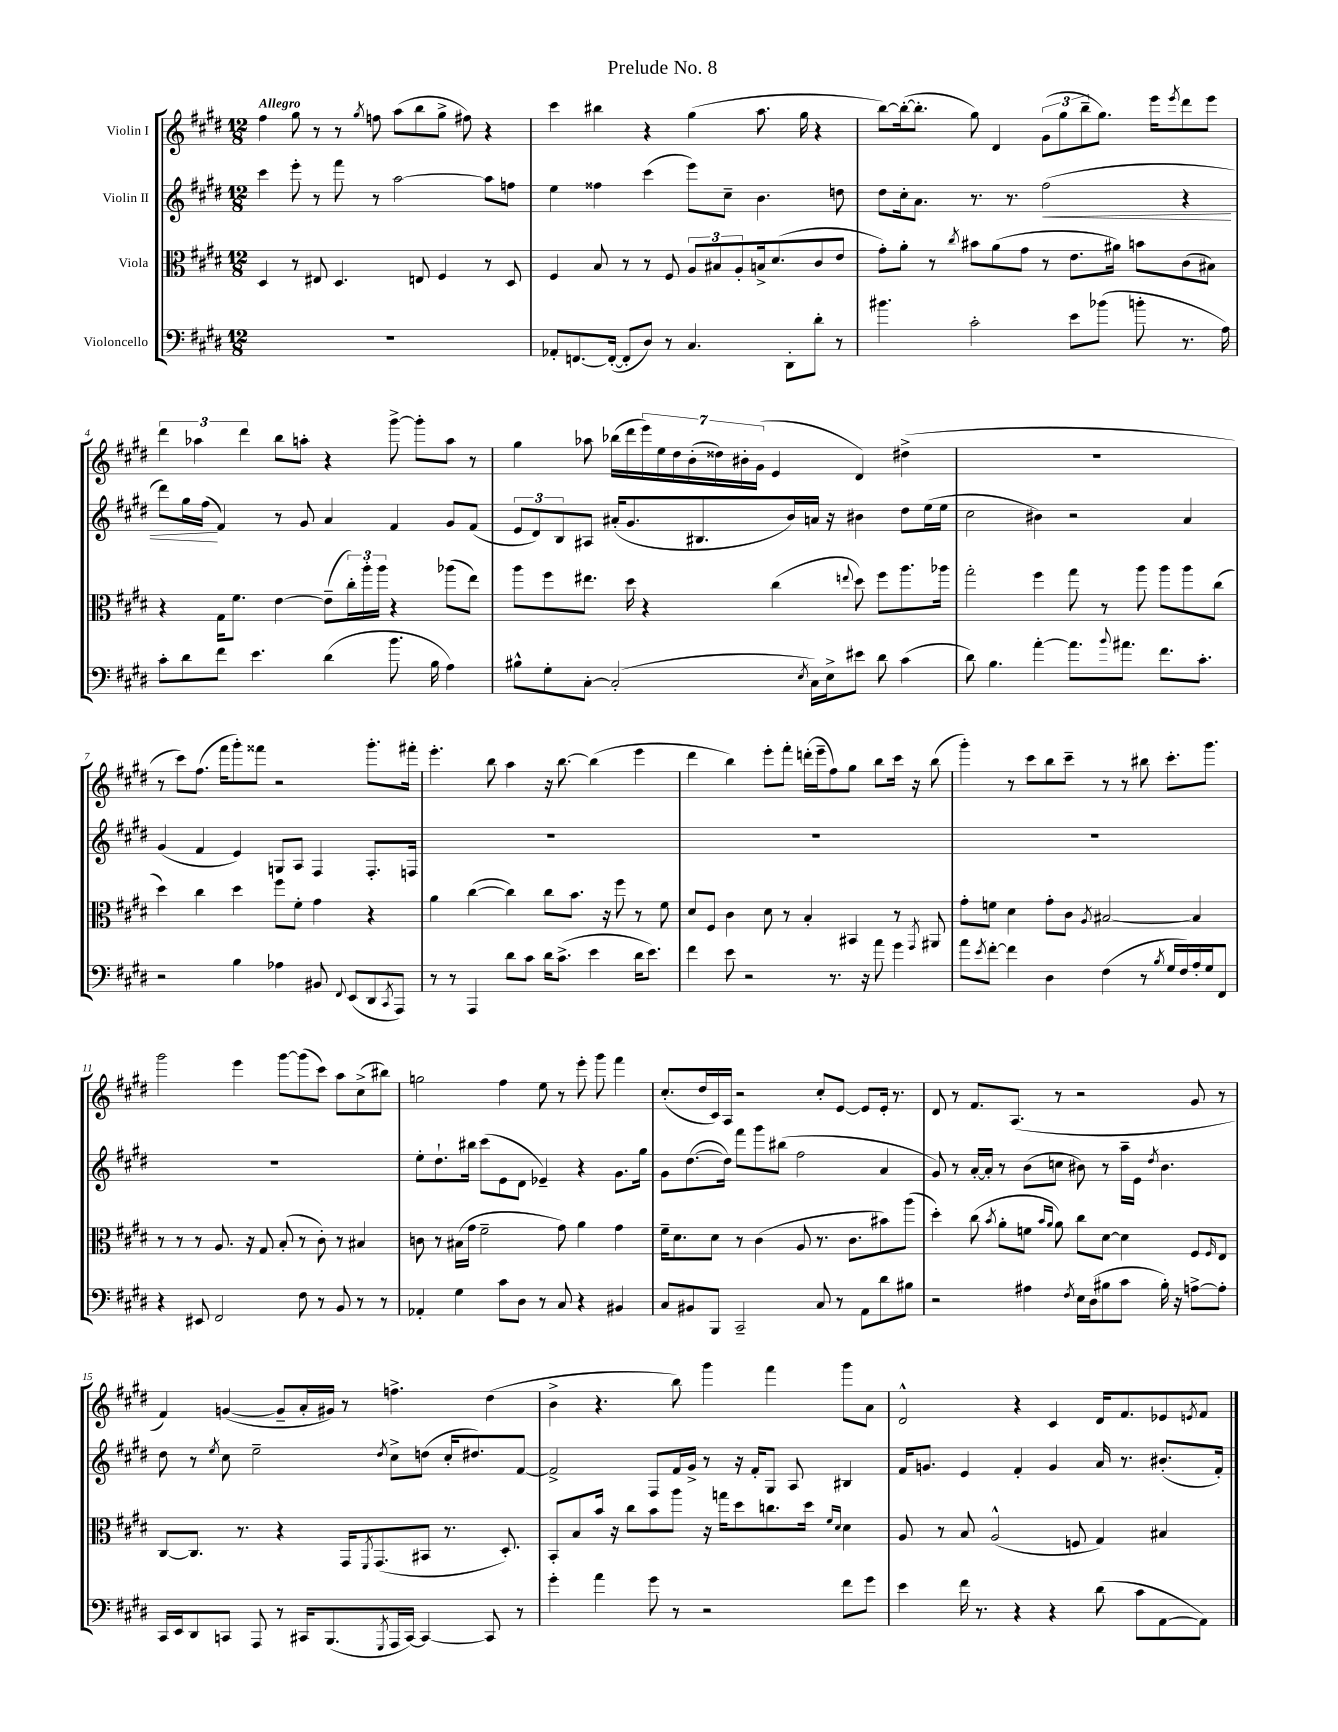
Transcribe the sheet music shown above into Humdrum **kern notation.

**kern	**kern	**kern	**kern
*staff4	*staff3	*staff2	*staff1
*clefF4	*clefC3	*clefG2	*clefG2
*k[f#c#g#d#]	*k[f#c#g#d#]	*k[f#c#g#d#]	*k[f#c#g#d#]
*M12/8	*M12/8	*M12/8	*M12/8
1.r	4D#/	4ccc#\	4ff#\
.	8r	8eee'\	8gg#\
.	8E#/	8r	8r
.	4.D#/	8fff#\	8r
.	.	.	8qgg#/
.	.	8r	8ff\
.	.	[2aa\	(8aa\L
.	8E/	.	8bb\
.	4F#/	.	8gg#^\J
.	.	.	8ff#\)
.	8r	8aa\]L	4r
.	8D#/	8ff\J	.
=	=	=	=
8AA-'/L	4F#/	4ee\	4ccc#\
[8.FF/	.	.	.
.	8B/	4ff##\	4bb#\
(16FF'/_Jk	.	.	.
8FF'/]L	8r	.	.
8D#/J)	8r	(4ccc#\	4r
8r	8F#/	.	.
4.C#/	12A/L	8eee\L)	(4gg#\
.	12B#/	.	.
.	.	8cc#~\J	.
.	12A'/	.	.
.	16B^/k	4.b\	8.aa\
.	(8.d#/	.	.
8DD#'\L	.	.	.
.	.	.	16gg#\
8d#'\J	8c#/	.	4r
8r	8e/J	8dd\	.
=	=	=	=
4.b#\	8g#'\L)	8dd#\L	[8bb\L)
.	8a'\J	16cc#'\k	(16bb'\_k
.	.	8.a\J	8.bb'\]J
.	8r	.	.
.	8qcc#/	.	.
2c#'\	8b#\L	8.r	8gg#\)
.	(8a\	.	4d#/
.	.	8.r	.
.	8g#\J	.	.
.	8r	(2ff#\	(12g#\L
.	.	.	12gg#\
8e\L	8.e\L	.	.
.	.	.	12bb~\
(8b-\J	.	.	8.gg#\J)
.	16a#\Jk)	.	.
8b'\	8b\L	.	.
.	.	.	16eee\LK
.	.	.	8qeee/
8.r	(8c#\	4r	8ddd#\
.	8B#\J)	.	8eee\J
16A\)	.	.	.
=	=	=	=
8c#'\L	4r	8ddd#\L)	6ddd#\
8d#\	.	16gg#\L	.
.	.	.	6aa-\
.	.	(16ff#\JJ	.
8f#\J	16G#\LK	4f#/)	.
.	8.f#\J	.	.
.	.	.	6ddd#\
4.e\	.	.	.
.	[4e\	8r	8bb\L
.	.	8g#/	8aa'\J
(4d#\	(8e~\]L	4a/	4r
.	24cc#'\L)	.	.
.	24aa'\	.	.
.	24aa\JJ	.	.
8.b\	4r	4f#/	[8ggg#^\
.	.	.	8ggg#'\]L
16B\	.	.	.
4A\)	(8aa-\L	8g#/L	8aa\J
.	8ee\J)	(8f#/J	8r
=	=	=	=
8B#^^\L	8aa\L	12e/L	4gg#\
.	.	12d#/)	.
8G#'\	8ff#\	.	.
.	.	12B/	.
[8C#'\J	8.ee#\J	8A#/J	8aa-\
(2C#'/]	.	(16a#'/LK	(16bb-\LL
.	16dd#\	8.g#/	16ddd#\
.	4r	.	28eee\)
.	.	.	28ee\
.	.	.	28dd#\
.	.	.	(28b'\
.	.	8.B#/	.
.	.	.	28dd##\)
.	.	.	28b#'\
.	.	.	(28g#\JJ
.	(4cc#\	.	4e/
.	.	16b/L)	.
8qE/	.	.	.
16C#\LL)	.	16a/JJ	.
16E^\J	.	16r	.
.	8qqee/	.	.
8e#\J	8dd#\)	4b#\	4d#/)
8d#\	8ff#\L	.	.
(4c#\	8.aa\	8dd#\L	(4dd#^\
.	.	(16ee\L	.
.	16aa-\Jk	16ee\JJ	.
=	=	=	=
8d#\)	2gg#'\	2cc#\	1.r
4.B\	.	.	.
[4a'\	4ff#\	4b#\)	.
8.a\]L	8gg#\	2r	.
.	8r	.	.
8qqb/	.	.	.
8.a#\J	.	.	.
.	8aa\	.	.
8.f#\L	8aa\L	.	.
.	8aa\	4a/	.
8.c#'\J	.	.	.
.	(8cc#\J	.	.
=	=	=	=
2r	4dd#\)	(4g#/	8r
.	.	.	8ccc#\L)
.	4cc#\	4f#/	(8.ff#\J
.	.	.	16fff#\LK
4B\	4dd#\	4e/)	8ggg#'\)
.	.	.	8fff##\J
4A-\	8ff#\L	8G/L	2r
.	8f#'\J	8A/J	.
8BB#/	4g#\	4F#/	.
8qqFF#/	.	.	.
(8EE/L	.	.	.
8DD#/	4r	8.F#'/L	8.ggg#'\L
8qCC#/	.	.	.
8AAA/J)	.	.	.
.	.	16F/Jk	16fff#'\Jk
=	=	=	=
8r	4a\	1.r	4.eee'\
8r	.	.	.
4AAA/	([4cc#\	.	.
.	.	.	8bb\
8d#\L	4cc#\])	.	4aa\
8c#\J	.	.	.
16d#\LK	8cc#\L	.	16r
(8.c#^\J	.	.	[8.bb\
.	8.b\J	.	.
4e\	.	.	(4bb\]
.	16r	.	.
.	8ff#\	.	.
16d#\LK	8r	.	4eee\
8.e\J)	.	.	.
.	8f#\	.	.
=	=	=	=
4f#\	8d#/L	1.r	4ddd#\
.	8F#/J	.	.
8e\	4c#\	.	4bb\)
2r	.	.	.
.	8d#\	.	8eee'\L
.	8r	.	8fff#'\J
.	4B'/	.	(16ddd'\LL
.	.	.	16eee~\J
8.r	.	.	8ff#\)
.	4BB#/	.	8gg#\J
16r	.	.	.
8a\	.	.	8bb\L
4g#\	8r	.	16ccc#\Jk
.	.	.	16r
.	8qGG#/	.	.
.	8AA#/	.	(8bb\
=	=	=	=
8a\L	8g#'\L	1.r	4ggg#'\)
8qe/	.	.	.
[8f#'\J	8f\J	.	.
4f#\]	4d#\	.	8r
.	.	.	8ccc#\L
4D#\	8g#'\L	.	8bb\
.	8c#\J	.	8ccc#~\J
.	8qA/	.	.
(4F#\	[2B#/	.	8r
.	.	.	8r
8r	.	.	8bb#\
8qB/	.	.	.
16G#/LL	.	.	8.ccc#'\L
16F#/)	.	.	.
16A'/	4B#/]	.	.
16G#/J	.	.	8.ggg#\J
8FF#/J	.	.	.
=	=	=	=
4r	8r	1.r	2ggg#\
.	8r	.	.
8EE#/	8r	.	.
2FF#/	8.A/	.	.
.	.	.	4eee\
.	16r	.	.
.	8G#/	.	.
.	(8B'/	.	[8ggg#\L
8F#\	8r	.	(8ggg#\]
8r	8c#'\)	.	8ccc#\J)
8BB/	8r	.	8aa\L
8r	4B#/	.	(8cc#^\
8r	.	.	8bb#\J)
=	=	=	=
4AA-'/	8c\	8ee'\L	2gg\
.	8r	8.dd#`\	.
4G#\	(16B#\LL	.	.
.	16g#\JJ	16bb#\Jk	.
.	2f#~\	(8ccc#\L	.
8c#\L	.	8e\	4ff#\
8D#\J	.	8d#\J	.
8r	.	4e-~/)	8ee\
8C#/	8g#\)	.	8r
4r	4a\	4r	8eee'\
.	.	.	8ggg#\
4BB#/	4g#\	8.g#\L	4fff#\
.	.	16gg#\Jk	.
=	=	=	=
8C#/L	16f#~\LK	8g#\L	(8.cc#'/L
.	8.d#\	.	.
8BB#/	.	([8.dd#\	.
.	.	.	16dd#/L
8BBB/J	8d#\J	.	16c#/)
.	.	16dd#\]Jk)	16A/JJ
2CC#~/	8r	8fff#\L	2r
.	(4c#\	8ggg#\	.
.	.	(8bb#\J	.
.	8A/	2ff#\	.
8C#/	8.r	.	8cc#'/L
8r	.	.	[8e/J
.	8.c#\L	.	.
8AA\L	.	.	8e/]L
8d#\	8b#\)	4a/	16e'/Jk
.	.	.	8.r
8B#\J	(8aa\J	.	.
=	=	=	=
2r	4dd#'\)	8g#/)	8d#/
.	.	8r	8r
.	(8cc#\	[16a'/LL	8.f#/L
.	.	16a'/]JJ	.
.	8qb/	.	.
.	8a'\L	8r	.
.	.	.	(8.A/J
4A#\	8f\J	(8b\L	.
.	16qqb/LL	.	.
.	16qqa/JJ	.	.
.	8a\)	8cc\J	8r
8qF#/	.	.	.
16E\LL	8cc#\L	8b#\)	2r
(16D#\J	.	.	.
8B#\	[8d#\J	8r	.
8c#\J	4d#\]	16aa~\LL	.
.	.	16e\JJ	.
.	.	8qdd#/	.
16B#'\)	.	4.b#\	.
16r	.	.	.
[8A^\L	8F#/L	.	8g#/
.	16qqF#/	.	.
8A'\]J	8E/J	.	8r
=	=	=	=
16CC#/LL	[8C#/L	8dd#\	4f#/)
16EE/J	.	.	.
8DD#/	8.C#/]J	8r	.
.	.	8qee/	.
8CC/J	.	8cc#\	([4g/
.	8.r	.	.
8AAA/	.	2ee~\	.
8r	4r	.	8g~/]L
16CC#/LK	.	.	16a'/L
(8.BBB/	.	.	16g#/JJ)
.	16GG#/LK	.	8r
.	8qFF#/	.	.
.	(8.GG#/	.	.
8qGGG#/	.	8qdd#/	.
16AAA/L	.	8cc#^\L	4.ff^\
[16CC#/JJ)	.	.	.
4CC#/_	8BB#/J	(8dd\J	.
.	8.r	16cc#'/LK	.
.	.	8.dd#/)	.
8CC#/]	.	.	(4dd#\
.	8.D#'/)	.	.
8r	.	[8f#/J	.
=	=	=	=
4g#'\	8BB'/L	2f#^/]	4b^\
.	8B/	.	.
4a\	16b/Jk	.	4.r
.	16r	.	.
.	8cc#\L	.	.
8g#\	8b\	8F#/L	.
8r	8aa\J	16f#/L	8bb\)
.	.	16g#^/JJ	.
2r	16r	8r	4ggg#\
.	16gg\LK	.	.
.	8dd#\	16r	.
.	.	16f#'/LK	.
.	8.cc\	8G#/J	4fff#\
.	.	8A/	.
.	16dd#\Jk	.	.
.	16qqf#/LL	.	.
.	16qqd#/JJ	.	.
8f#\L	4d#\	4B#/	8ggg#\L
8g#\J	.	.	8a\J
=	=	=	=
4e\	8A/	16f#/LK	2d#^^/
.	.	8.g/J	.
.	8r	.	.
16f#\	8B/	4e/	.
8.r	.	.	.
.	(2A^^/	.	.
4r	.	4f#'/	4r
4r	.	4g/	4c#/
.	8F/	.	.
(8d#\	4G#/)	16a/	16d#/LK
.	.	8.r	8.f#/
8c#\L	.	.	.
[8AA\	4B#/	(8.b#'/L	8e-/
.	.	.	8qe/
8AA\]J)	.	.	8f#/J
.	.	16f#'/Jk)	.
==	==	==	==
*-	*-	*-	*-
